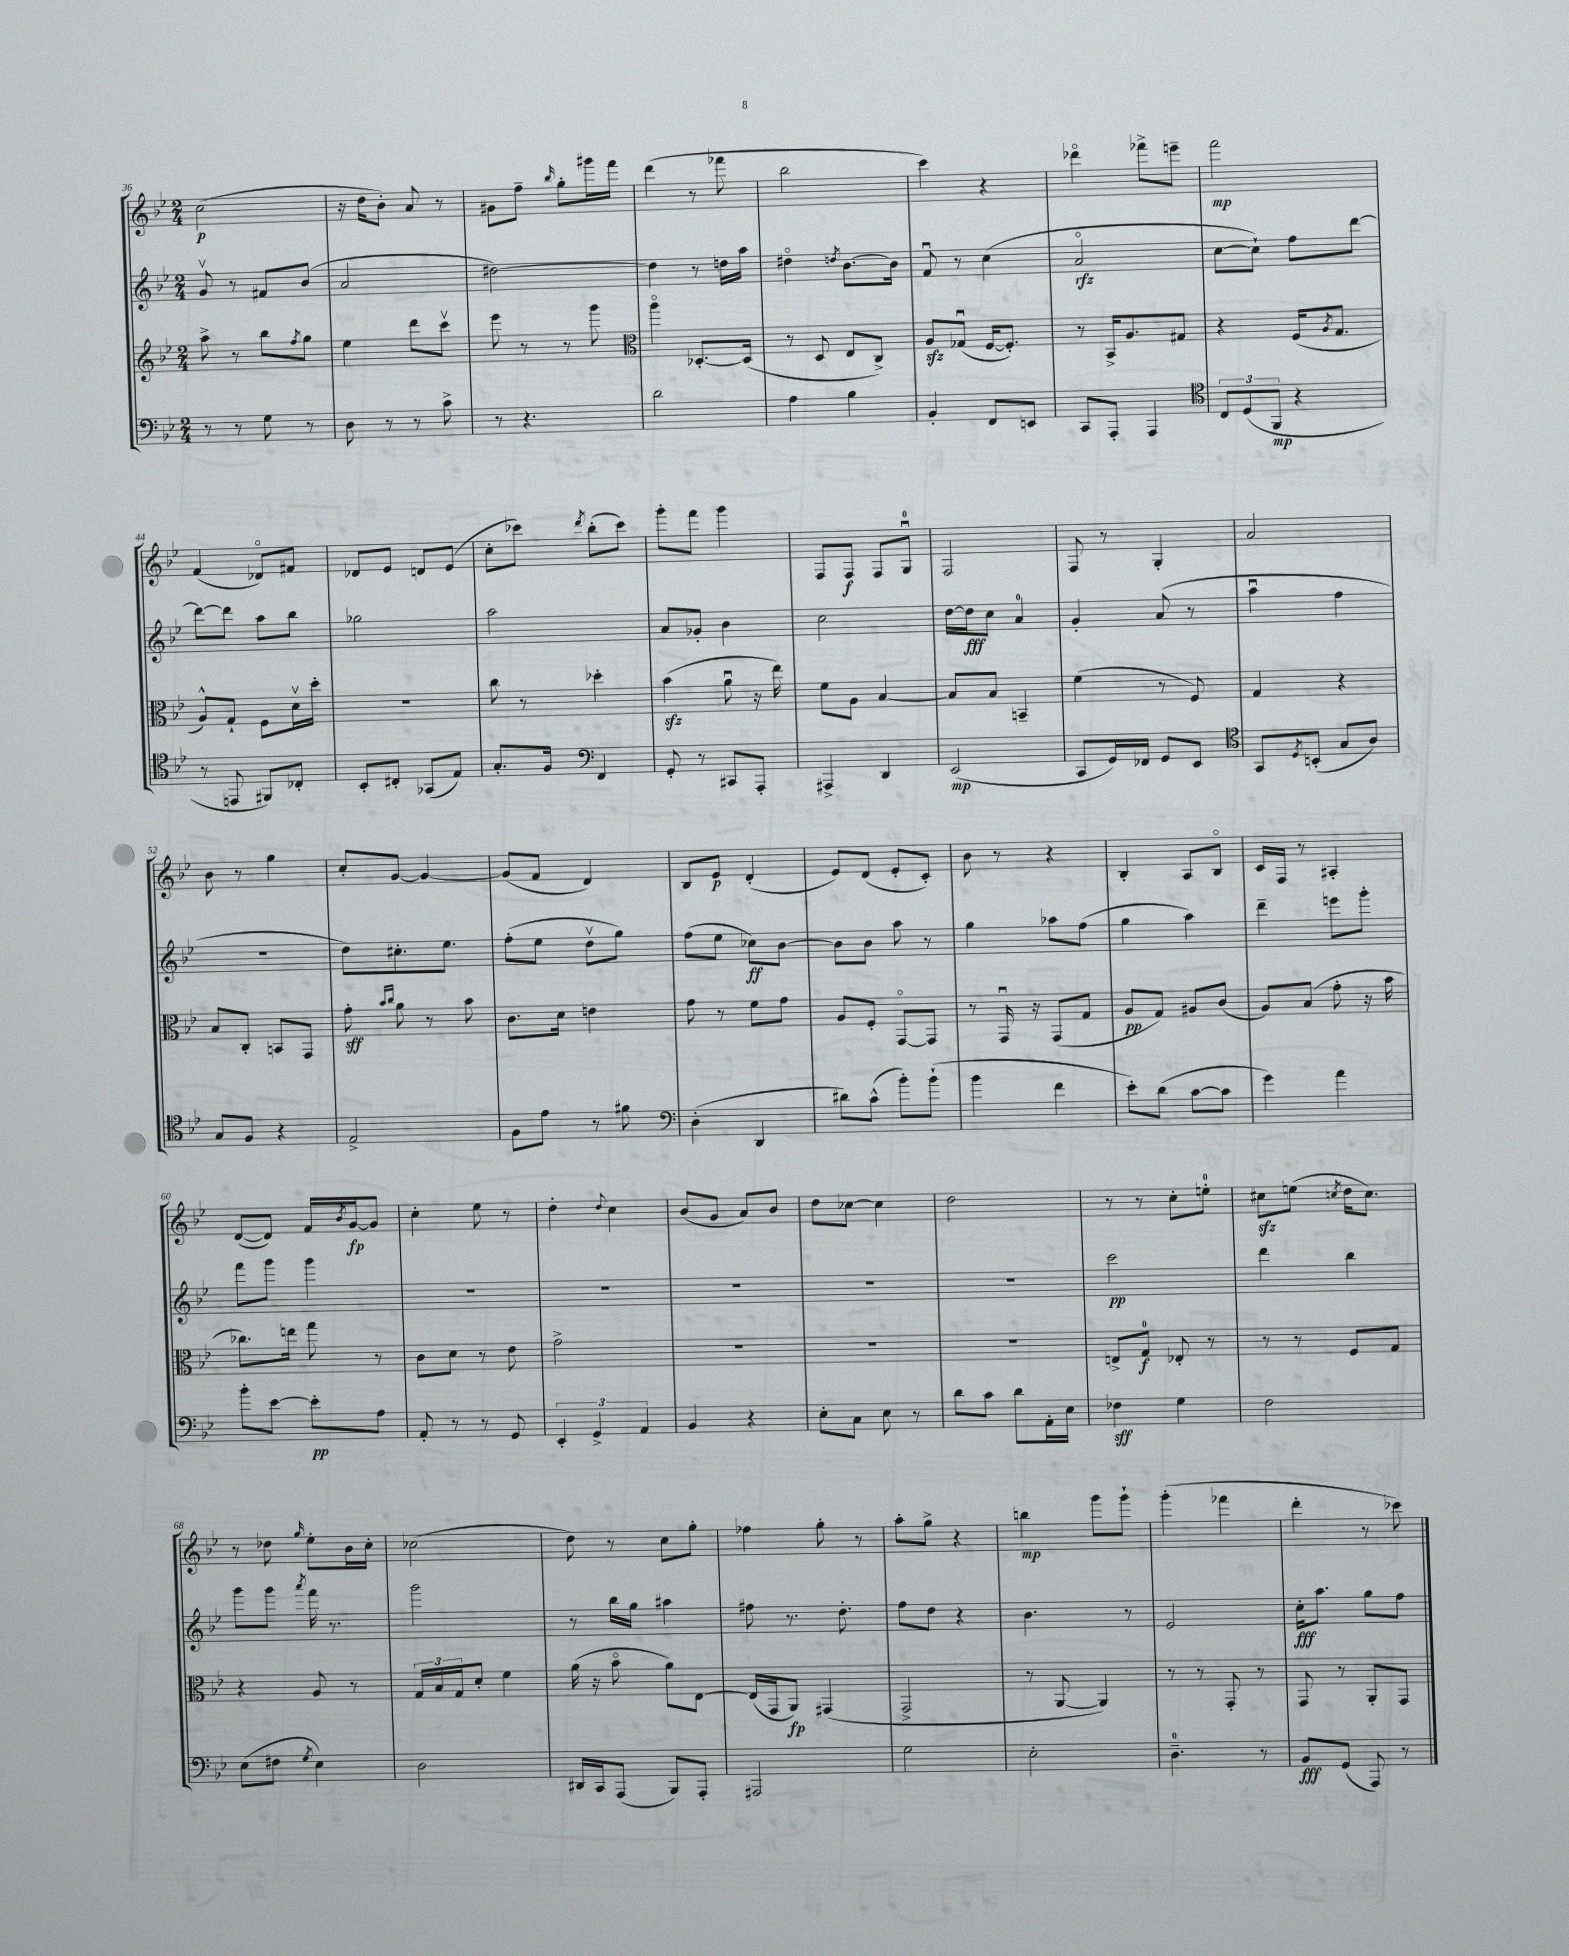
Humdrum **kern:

**kern	**kern	**kern	**kern
*staff4	*staff3	*staff2	*staff1
*clefF4	*clefG2	*clefG2	*clefG2
*k[b-e-]	*k[b-e-]	*k[b-e-]	*k[b-e-]
*M2/4	*M2/4	*M2/4	*M2/4
8r	8aa^	8gv	(2cc
8r	8r	8r	.
8G	8bb-	8f#	.
.	8qff	.	.
8r	8gg	(8b-	.
=	=	=	=
8D	4ee-	2a	16r
.	.	.	16dd
8r	.	.	8b-')
8r	8ddd	.	8a
8c^	8cccv	.	8r
=	=	=	=
8r	8eee-	[2dd#)	8g#
4.r	8r	.	8ff~
.	.	.	16qqbb-
.	8r	.	8gg'
.	8ggg	.	16ggg#
.	.	.	16fff
=	=	=	=
*	*clefC3	*	*
2d	4aao	4dd#]	(4ddd
.	[8.D-'	8r	8r
.	.	16dd	8fff-
.	(16D-]	16aa	.
=	=	=	=
4A	8r	4dd#o	2bb-
.	8D	.	.
.	.	8qdd	.
4B-	8E-	[8.b-	.
.	8C^)	.	.
.	.	16b-]	.
=	=	=	=
4BB-'	8A	8fu	4ccc)
.	(8G-u	8r	.
8FF	[16F	(4cc	4r
.	8.F'])	.	.
8EE	.	.	.
=	=	=	=
8CC	8r	2ao	4ddd-o
8AAA'	16BB-^	.	.
.	8.A	.	.
4AAA	.	.	8fff-^
.	8G#	.	8eee~
=	=	=	=
*clefC4	*	*	*
12C	4r	[8cc	2fff
(12D	.	.	.
.	.	8cc`])	.
12FF	.	.	.
4r	(16F	8ff	.
.	8qA	.	.
.	8.G	.	.
.	.	[8ddd	.
=	=	=	=
8r	8A^^)	8ddd_	(4f
8EE	8G`	8ddd]	.
8FF#)	8F	8aa	8d-o)
8C-'	16dv	8bb-	8f#
.	16dd'	.	.
=	=	=	=
8BB-'	2r	2gg-	8d-
8C#'	.	.	8e-
(8GG-	.	.	8d
8E-)	.	.	(8e-
=	=	=	=
8.G'	8cc	2aa	8cc'
.	8r	.	8ccc-)
16F	.	.	.
*clefF4	*	*	*
.	.	.	8qddd
4FF	4dd-'	.	(8bb-'
.	.	.	8ccc-)
=	=	=	=
8GG'	(4b-	8a	8ggg'
8r	.	8g-'	8fff
8CC#	8au	4b-	4ggg
8AAA'	16r	.	.
.	16ee-)	.	.
=	=	=	=
4AAA#^	8f	2cc	8F
.	8A	.	8F
4DD	[4B-	.	8F
.	.	.	8Gu
=	=	=	=
(2EE-	8B-]	[16dd	2F
.	.	16dd]	.
.	8B-	8cc	.
.	4BB~	4a	.
=	=	=	=
8CC	(4f	4g'	8F
16GG)	.	.	8r
16FF-	.	.	.
8GG	8r	(8a	4G'
8EE-	8F)	8r	.
=	=	=	=
*clefC4	*	*	*
8GG	4G	4aau	2a
8qD	.	.	.
(8BB'	.	.	.
8G	4r	4ff	.
8A)	.	.	.
=	=	=	=
8G	8B-	2r	8b-
8F	8C'	.	8r
4r	8BB	.	4gg
.	8GG	.	.
=	=	=	=
2E-^	8g'	8dd)	8cc'
.	16qqb-	.	.
.	16qqcc	.	.
.	8a	8.cc#'	[8g
.	8r	.	4g_
.	.	8.ee-	.
.	8b-	.	.
=	=	=	=
8F	8.c	(8ff'	(8g]
8e-	.	8ee-	8f
.	16d	.	.
8r	4e	8ddv	4d)
8f#	.	8gg)	.
=	=	=	=
*clefF4	*	*	*
(4D'	8g	(8ff	8B-
.	8r	8ee-	8e-
4DD	8f	8cc-)	(4d'
.	8g	[8b-	.
=	=	=	=
8d#)	8A	8b-]	8e-)
(8c^^	8F'	8b-	(8d
8b-')	[8GGo	8aa	8e-'
(8b-`	8GG]	8r	8c')
=	=	=	=
4b-	8r	4gg	8b-
.	16GGu	.	8r
.	16r	.	.
4f	(8GG	8aa-	4r
.	8G	(8ff	.
=	=	=	=
8e-')	8A	4gg	4B-'
(8d	8G)	.	.
[8c	8A#	4aa)	8A
8c]	(8c	.	8B-o
=	=	=	=
4g)	8A)	4ddd~	16c
.	.	.	16F
.	(8B-	.	8r
4a	8g'	8eee	4A#'
.	16r	8ggg'	.
.	16b-	.	.
=	=	=	=
8b-'	8.cc-)	8fff	([8d
[8e-	.	8ggg	8d])
.	16ee	.	.
8e-']	8gg	4ggg	16f
.	.	.	8qb-
.	.	.	[16g
8A	8r	.	8g]
=	=	=	=
8AA'	8c	2r	4cc'
8r	8d	.	.
8r	8r	.	8ee-
8GG	8e-	.	8r
=	=	=	=
6EE-'	2g^	2r	4dd'
6GG^	.	.	.
.	.	.	8qqdd
.	.	.	4cc
6AA	.	.	.
=	=	=	=
4BB-	2r	2r	(8b-
.	.	.	8g
4r	.	.	8a)
.	.	.	8b-
=	=	=	=
8E-'	2r	2r	8dd
8C	.	.	[8cc-
8E-	.	.	4cc-]
8r	.	.	.
=	=	=	=
8d	2r	2r	2dd
8c	.	.	.
8d	.	.	.
16AA'	.	.	.
16E-	.	.	.
=	=	=	=
4F-	8E^	2ccc	8r
.	8G	.	8r
4G	8E-'	.	8cc'
.	8r	.	8ee'
=	=	=	=
2F	8r	4ddd	8cc#
.	8r	.	(8ee
.	.	.	8qcc
.	8F	4bb-	16dd
.	.	.	8.cc)
.	8G	.	.
=	=	=	=
(8E-	4r	8ggg	8r
8F#	.	8ggg	8dd-
8qG	.	8qaaa	16qqgg
4E-)	8A	16fff	8ee-'
.	.	8.r	.
.	8r	.	16b-
.	.	.	16cc'
=	=	=	=
2D	24G	2ggg	(2cc-
.	24B-	.	.
.	24G	.	.
.	8d'	.	.
.	4f	.	.
=	=	=	=
16DD#	(16a	8r	8dd)
16CC	16r	.	.
(8AAA	8b-o	16bb-	8r
.	.	16gg	.
8BBB-)	8a)	4aa#	8cc
8AAA'	[8E-	.	8gg'
=	=	=	=
2AAA#	(16E-]	8ff#	4ff-
.	16GG	.	.
.	8AA)	8.r	.
.	(4GG#	.	8gg'
.	.	8.dd'	.
.	.	.	8r
=	=	=	=
2G	2GG^	8ff	8aa'
.	.	8dd	8gg^
.	.	4r	4r
=	=	=	=
2E-'	8r	4.b-	4bb
.	[8AA	.	.
.	4AA])	.	8ggg
.	.	8r	8ggg`
=	=	=	=
4.D~	8r	2e-	(4ggg'
.	8r	.	.
.	8GG'	.	4fff-
8r	8r	.	.
=	=	=	=
8BB-	8GG	16cc'	4ddd'
.	.	8.aa	.
(8GG	8r	.	.
8AAA)	8AA'	8gg	8r
8r	8GG	8ff	8ccc-)
==	==	==	==
*-	*-	*-	*-
